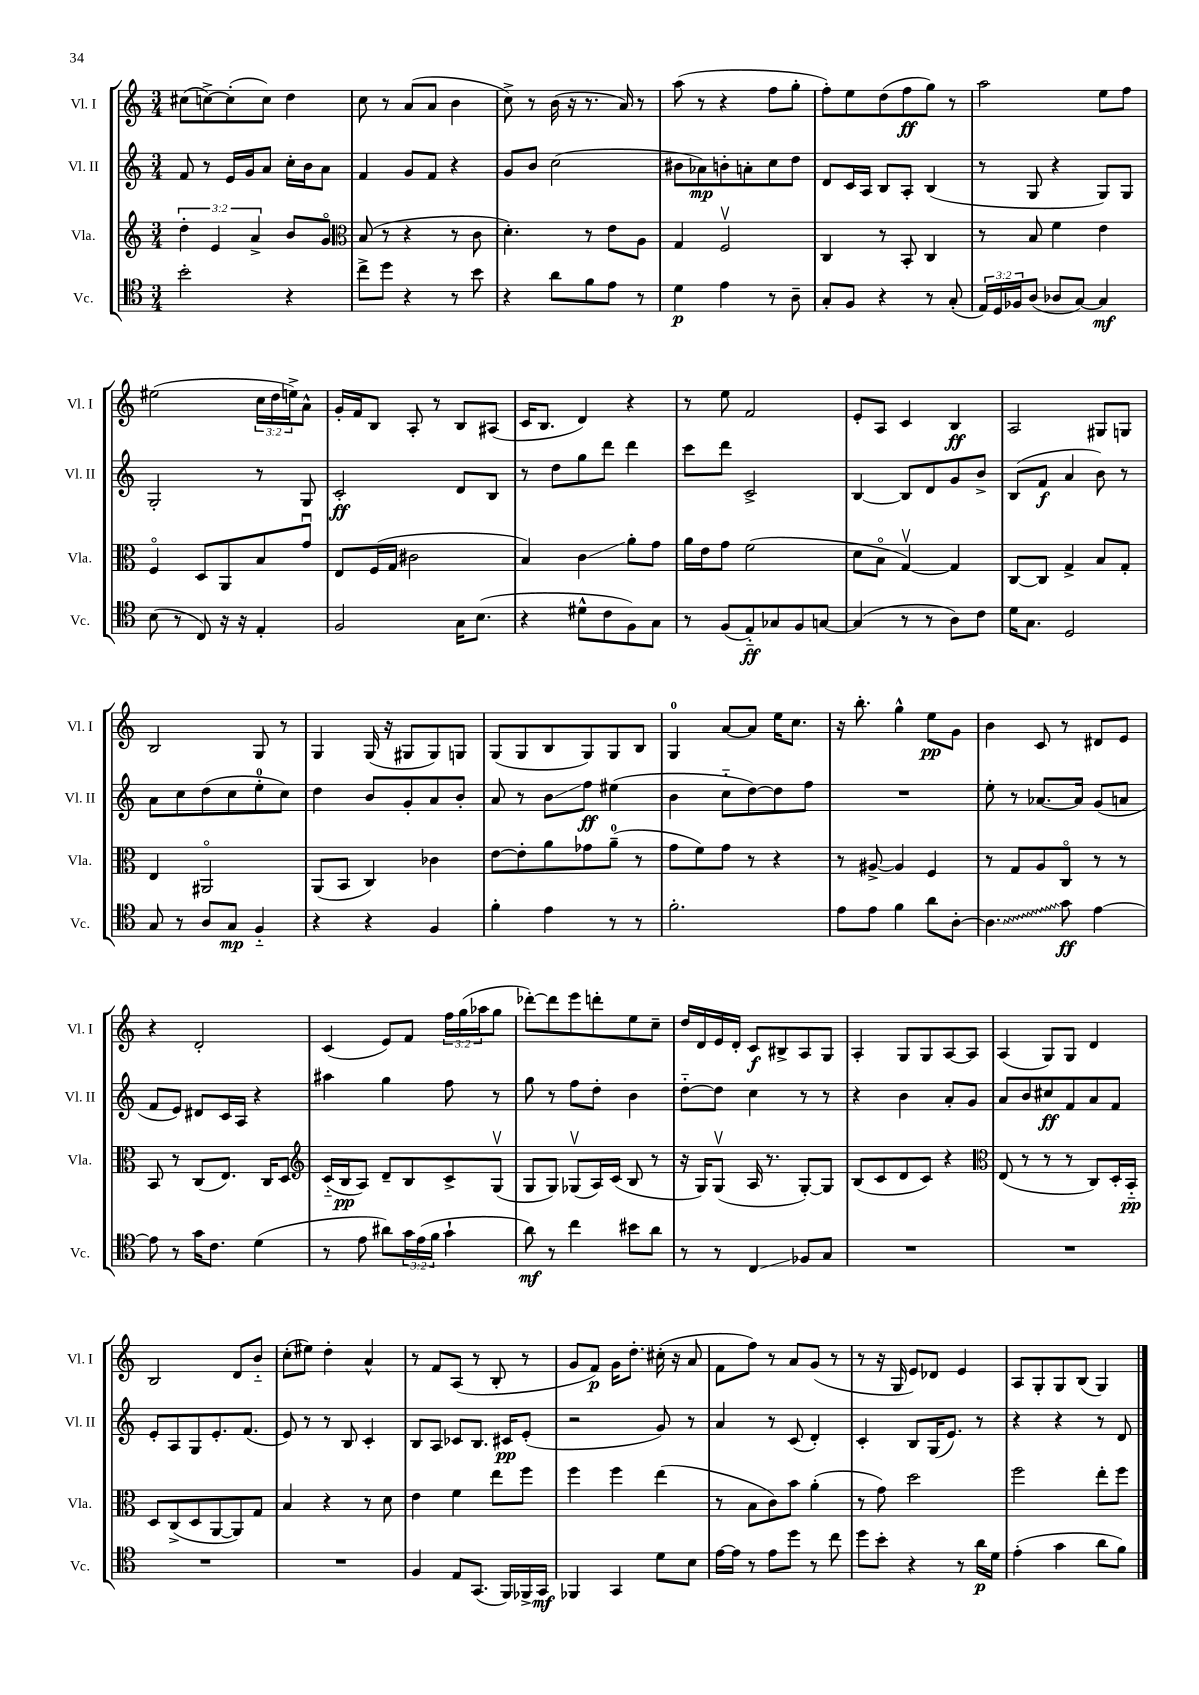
<<
\new StaffGroup <<
\new Staff = "s0" \with { instrumentName = "Vl. I" shortInstrumentName = "Vl. I" } {
    \clef treble \key c \major \numericTimeSignature \time 3/4 \override Staff.TupletNumber.text = #tuplet-number::calc-fraction-text
    cis''8( c''8~->) c''8-.( c''8) d''4 |
    c''8 r8 a'8( a'8 b'4 |
    c''8->) r8 b'16( r16 r8. a'16) r8 |
    a''8( r8 r4 f''8 g''8-. |
    f''8-.) e''8 d''8( f''8\ff g''8) r8 |
    a''2 e''8 f''8 |
    eis''2( \tuplet 3/2 { c''16 d''16 e''16->) } a'8-^ |
    g'16-. f'16 b8 a8-. r8 b8 ais8( |
    c'16 b8. d'4) r4 |
    r8 e''8 f'2 |
    e'8-. a8 c'4 b4\ff |
    a2 gis8 g8 |
    b2 g8 r8 |
    g4 g16( r16 gis8 gis8) g8 |
    g8( g8 b8 g8) g8 b8 |
    g4-0 a'8~ a'8 e''16 c''8. |
    r16 b''8.-. g''4-^ e''8\pp g'8 |
    b'4 c'8 r8 dis'8 e'8 |
    r4 d'2-. |
    c'4( e'8) f'8 \tuplet 3/2 { f''16 g''16( aes''16 } g''8 |
    des'''8~-.) des'''8 e'''8 d'''8-. e''8 c''8-- |
    d''16 d'16 e'16 d'16-. c'8\f bis8-> a8 g8 |
    a4-. g8 g8 a8~ a8 |
    a4( g8) g8 d'4 |
    b2 d'8 b'8-_ |
    c''8-.( eis''8) d''4-. a'4-^ |
    r8 f'8 a8( r8 b8-. r8 |
    g'8 f'8\p) g'16 d''8.-. cis''16-.( r16 a'8 |
    f'8 f''8) r8 a'8 g'8( r8 |
    r8 r16 g16 e'8) des'8 e'4 |
    a8 g8-. g8 b8( g4) \bar "|." |
}
\new Staff = "s1" \with { instrumentName = "Vl. II" shortInstrumentName = "Vl. II" } {
    \clef treble \key c \major \numericTimeSignature \time 3/4
    f'8 r8 e'16 g'16 a'8 c''16-. b'16 a'8 |
    f'4 g'8 f'8 r4 |
    g'8 b'8 c''2( |
    bis'8 aes'8\mp) b'8-. a'8-. c''8 d''8 |
    d'8 c'16 a16 b8 a8-. b4( |
    r8 g8 r4 g8) g8 |
    g2-. r8 g8 |
    c'2-.\ff d'8 b8 |
    r8 d''8 g''8 d'''8 d'''4 |
    c'''8 d'''8 c'2-> |
    b4~ b8 d'8 g'8 b'8-> |
    b8( f'8\f a'4 b'8) r8 |
    a'8 c''8 d''8( c''8 e''8-0-. c''8) |
    d''4 b'8 g'8-. a'8 b'8-. |
    a'8 r8 b'8\glissando f''8\ff eis''4( |
    b'4 c''8-_ d''8~) d''8 f''8 |
    R2. |
    e''8-. r8 aes'8.~ aes'16 g'8( a'8 |
    f'8 e'8) dis'8 c'16 a16 r4 |
    ais''4 g''4 f''8 r8 |
    g''8 r8 f''8 d''8-. b'4 |
    d''8~-_ d''8 c''4 r8 r8 |
    r4 b'4 a'8-. g'8 |
    a'8 b'8 cis''8\ff f'8 a'8 f'8 |
    e'8-. a8 g8 e'8.-. f'8.( |
    e'8) r8 r8 b8 c'4-. |
    b8 a8 ces'8 b8. cis'16\pp e'8-.( |
    r2 g'8) r8 |
    a'4 r8 c'8( d'4-.) |
    c'4-. b8 g16( e'8.) r8 |
    r4 r4 r8 d'8 \bar "|." |
}
\new Staff = "s2" \with { instrumentName = "Vla." shortInstrumentName = "Vla." } {
    \clef treble \key c \major \numericTimeSignature \time 3/4 \override Staff.TupletNumber.text = #tuplet-number::calc-fraction-text
    \tuplet 3/2 { d''4-. e'4 a'4-> } b'8 g'8\flageolet |
    \clef alto b8( r8 r4 r8 c'8 |
    d'4.-.) r8 e'8 a8 |
    g4 f2\upbow |
    c4 r8 b,8-. c4 |
    r8 b8 f'4 e'4 |
    f4\flageolet d8 a,8 b8 g'8\downbow |
    e8 f16( g16 cis'2 |
    b4) c'4\glissando a'8-. g'8 |
    a'16 e'16 g'8 f'2( |
    d'8 b8\flageolet g4~\upbow) g4 |
    c8~ c8 g4-> b8 g8-. |
    e4 ais,2\flageolet |
    a,8( b,8 c4) ces'4 |
    e'8~ e'8-. a'8 ges'8 a'8-0--( r8 |
    g'8 f'8) g'8 r8 r4 |
    r8 ais8~-> ais4 f4 |
    r8 g8 a8 c8\flageolet r8 r8 |
    b,8 r8 c8( e8.) c16 d8 |
    \clef treble c'16-_( b16\pp a8) d'8-- b8 c'8-> g8\upbow( |
    g8 g8) ges8\upbow( a16) c'16( b8 r8 |
    r16 g16) g8\upbow( a16 r8. g8~-.) g8 |
    b8( c'8 d'8 c'8) r4 |
    \clef alto e8( r8 r8 r8 c8) d16-. b,16-_\pp |
    d8 c8->( d8 a,8~ a,8) g8 |
    b4 r4 r8 d'8 |
    e'4 f'4 e''8 f''8 |
    f''4 f''4 e''4( |
    r8 b8 c'8) b'8 a'4-.( |
    r8 g'8) d''2 |
    f''2 e''8-. f''8 \bar "|." |
}
\new Staff = "s3" \with { instrumentName = "Vc." shortInstrumentName = "Vc." } {
    \clef tenor \key c \major \numericTimeSignature \time 3/4 \override Staff.TupletNumber.text = #tuplet-number::calc-fraction-text
    b'2-. r4 |
    c''8-> d''8 r4 r8 b'8 |
    r4 a'8 f'8 e'8 r8 |
    d'4\p e'4 r8 a8-- |
    g8-. f8 r4 r8 g8-.( |
    \tuplet 3/2 { e16) d16 fes16 } a8( aes8 g8~) g4\mf |
    b8( r8 c8) r16 r16 e4-. |
    f2 g16 b8.( |
    r4 dis'8-^ c'8 f8) g8 |
    r8 f8( e8-_\ff) ges8 f8 g8~ |
    g4( r8 r8 a8) c'8 |
    d'16 g8. d2 |
    g8 r8 a8 g8\mp f4-_ |
    r4 r4 f4 |
    f'4-. e'4 r8 r8 |
    f'2.-. |
    e'8 e'8 f'4 a'8 a8~-. |
    \once \override Glissando.style = #'zigzag a4.\glissando g'8\ff e'4~ |
    e'8 r8 g'16 c'8. d'4( |
    r8 e'8 ais'8) \tuplet 3/2 { g'16 e'16( f'16 } g'4-! |
    a'8\mf) r8 c''4 bis'8 a'8 |
    r8 r8 c4\glissando fes8 g8 |
    R2. |
    R2. |
    R2. |
    R2. |
    f4 e8 g,8.( f,16) fes,16-> g,16\mf |
    fes,4 g,4 d'8 b8 |
    e'16~ e'16 r8 e'8 d''8 r8 c''8 |
    d''8 b'8-. r4 r8 a'16\p d'16 |
    e'4-.( g'4 a'8 f'8) \bar "|." |
}
>>
>>
\layout { \context { \Score \remove "Bar_number_engraver" } }
